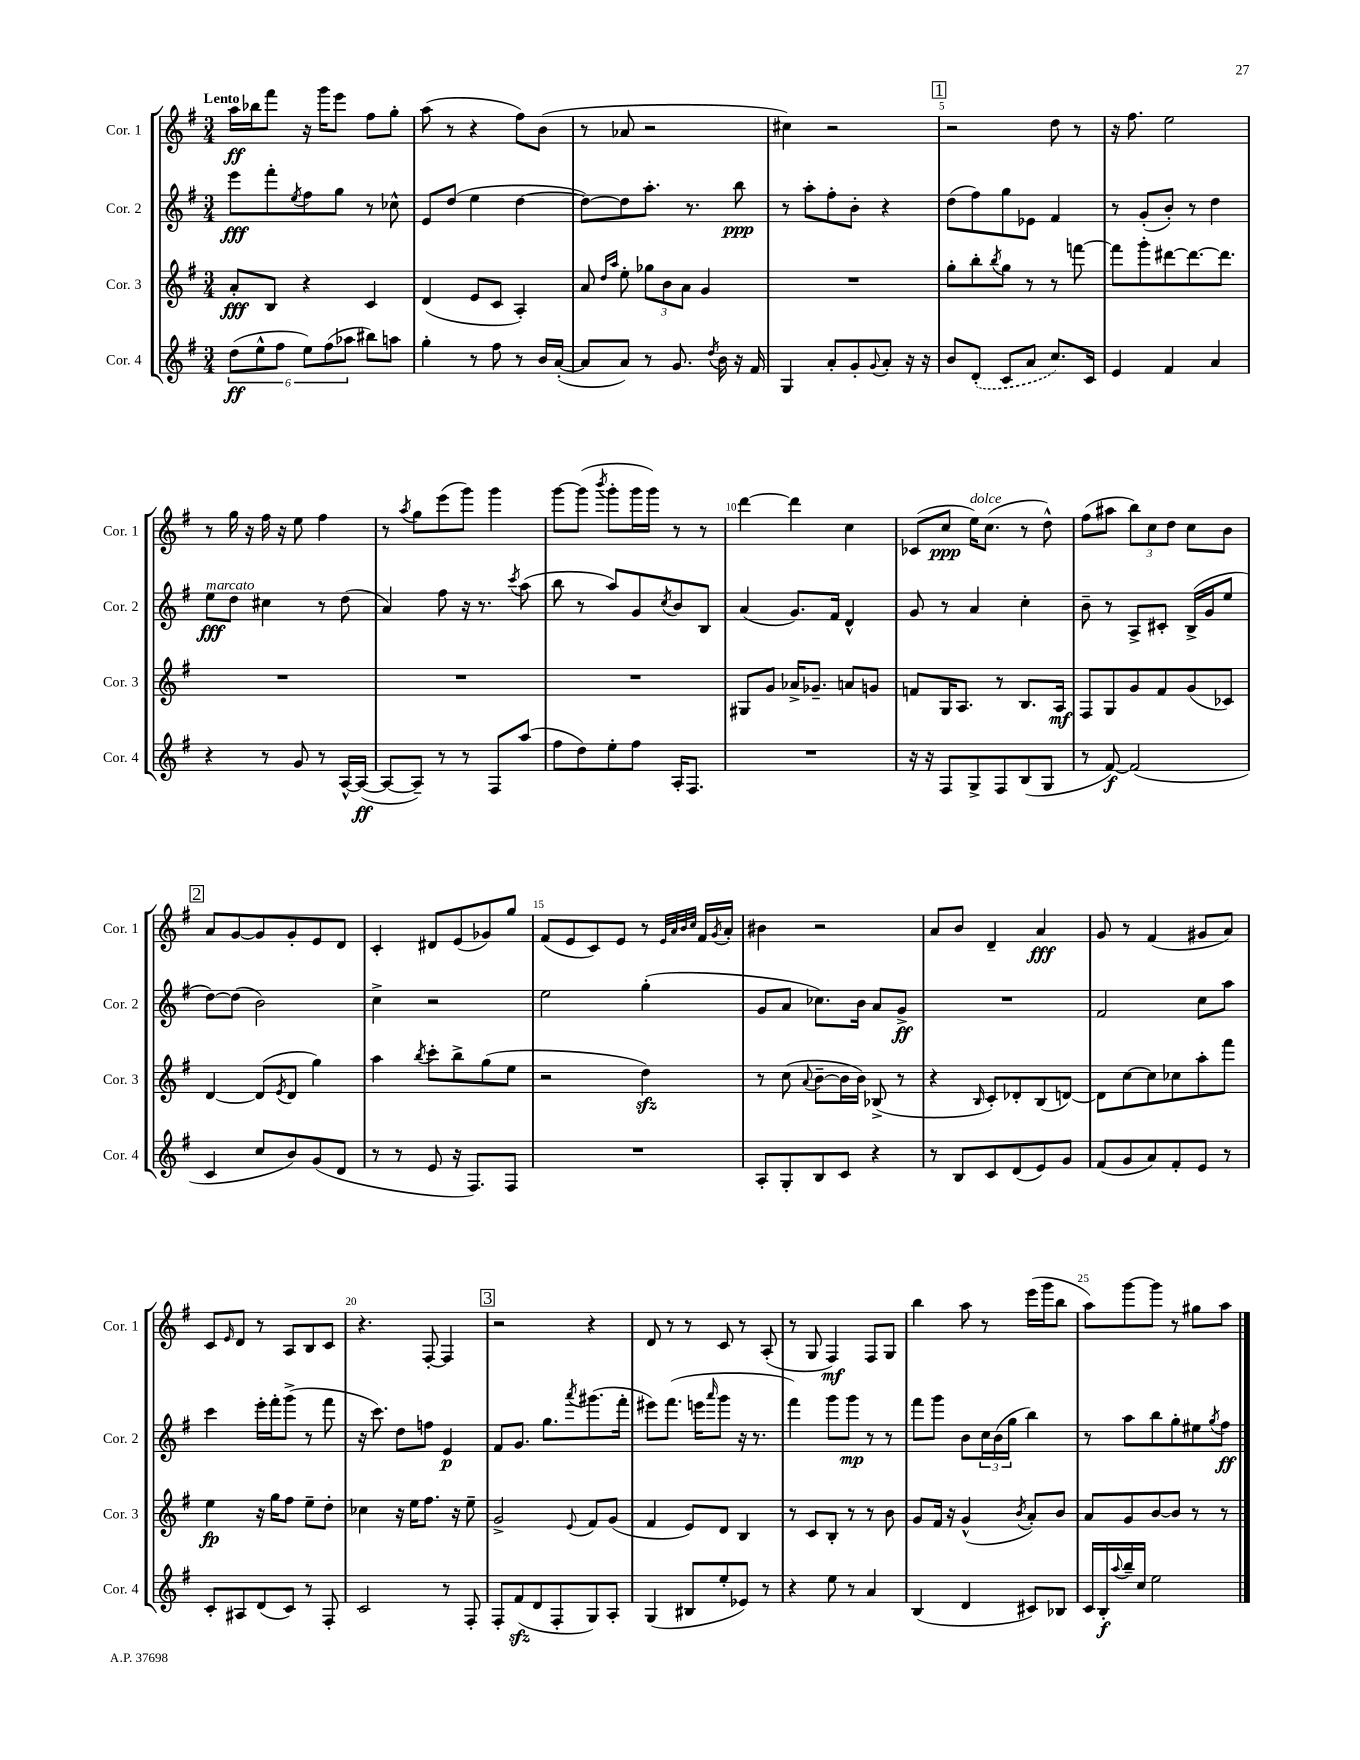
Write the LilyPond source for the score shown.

<<
\new StaffGroup <<
\new Staff = "s0" \with { instrumentName = "Cor. 1" shortInstrumentName = "Cor. 1" } {
    \clef treble \key g \major \numericTimeSignature \time 3/4 \tempo "Lento"
    a''16\ff bes''16 fis'''8 r16 g'''16 e'''8 fis''8 g''8-. |
    a''8( r8 r4 fis''8) b'8( |
    r8 aes'8 r2 |
    cis''4) r2 |
    \mark \markup { \box "1" } r2 d''8 r8 |
    r16 fis''8. e''2 |
    r8 g''16 r16 fis''16 r16 e''8 fis''4 |
    r8 \acciaccatura { a''8 } g''8 e'''8( g'''8) g'''4 |
    g'''8~ g'''8( \acciaccatura { b'''8 } g'''8-. g'''16 g'''16) r8 r8 |
    d'''4~ d'''4 c''4 |
    ces'8( c''8\ppp e''16^\markup { \italic "dolce" }) c''8.( r8 d''8-^) |
    fis''8( ais''8 \tuplet 3/2 { b''8) c''8 d''8 } c''8 b'8 |
    \mark \markup { \box "2" } a'8 g'8~ g'8 g'8-. e'8 d'8 |
    c'4-. dis'8 e'8( ges'8) g''8 |
    fis'8( e'8 c'8) e'8 r8 \grace { e'32 a'32 b'32 c''32 } fis'16 \acciaccatura { g'8 } a'16-. |
    bis'4 r2 |
    a'8 b'8 d'4-- a'4\fff |
    g'8 r8 fis'4( gis'8 a'8) |
    c'8 \grace { e'16 } d'8 r8 a8 b8 c'8 |
    r4. fis8~-. fis4 |
    \mark \markup { \box "3" } r2 r4 |
    d'8 r8 r8 c'8 r8 a8-.( |
    r8 g8 fis4\mf) fis8 g8 |
    b''4 a''8 r8 e'''16( g'''16 b''8 |
    a''8) g'''8~ g'''8 r8 gis''8 a''8 \bar "|." |
}
\new Staff = "s1" \with { instrumentName = "Cor. 2" shortInstrumentName = "Cor. 2" } {
    \clef treble \key g \major \numericTimeSignature \time 3/4
    e'''8\fff fis'''8-. \acciaccatura { e''8 } fis''8 g''8 r8 ces''8-^ |
    e'8 d''8( e''4 d''4~ |
    d''8~) d''8 a''8.-. r8. b''8\ppp |
    r8 a''8-. fis''8-. b'8-. r4 |
    \mark \markup { \box "1" } d''8( fis''8) g''8 ees'8 fis'4 |
    r8 g'8-.( b'8-.) r8 d''4 |
    e''8\fff^\markup { \italic "marcato" } d''8 cis''4 r8 d''8( |
    a'4) fis''8 r16 r8. \acciaccatura { c'''8 } a''8( |
    b''8 r8 a''8) g'8 \acciaccatura { c''8 } b'8 b8 |
    a'4( g'8.) fis'16 d'4-^ |
    g'8 r8 a'4 c''4-. |
    b'8-- r8 a8-> cis'8-. b16->( g'16 e''8 |
    \mark \markup { \box "2" } d''8~) d''8( b'2) |
    c''4-> r2 |
    e''2 g''4-.( |
    g'8 a'8 ces''8.) b'16 a'8 g'8->\ff |
    R2. |
    fis'2 c''8 a''8 |
    c'''4 e'''16-. fis'''16-. g'''8->( r8 fis'''8 |
    r16 c'''8.) d''8 f''8 e'4\p |
    \mark \markup { \box "3" } fis'8 g'8. g''8. \acciaccatura { a'''8 } gis'''8.( fis'''16-. |
    eis'''8) fis'''8.( e'''16 \grace { a'''16 } g'''8 r16 r8. |
    fis'''4) g'''8 g'''8\mp r8 r8 |
    fis'''8 g'''8 b'8 \tuplet 3/2 { c''16 b'16( g''16 } b''4) |
    r8 a''8 b''8 g''8-. eis''8 \acciaccatura { g''8 } fis''8\ff \bar "|." |
}
\new Staff = "s2" \with { instrumentName = "Cor. 3" shortInstrumentName = "Cor. 3" } {
    \clef treble \key g \major \numericTimeSignature \time 3/4
    a'8-.\fff b8 r4 c'4 |
    d'4( e'8 c'8 a4-.) |
    a'8 \grace { d''16 a''16 } e''8-. \tuplet 3/2 { ges''8 b'8 a'8 } g'4 |
    R2. |
    \mark \markup { \box "1" } g''8-. b''8-. \acciaccatura { b''8 } g''8 r8 r8 f'''8~ |
    f'''8 g'''8-. dis'''8~ dis'''8.~ dis'''8. |
    R2. |
    R2. |
    R2. |
    gis8 g'8 aes'16-> ges'8.-- a'8 g'8 |
    f'8 g16 a8. r8 b8. a16\mf |
    fis8 g8 g'8 fis'8 g'8( ces'8) |
    \mark \markup { \box "2" } d'4~ d'8( \acciaccatura { e'8 } d'8 g''4) |
    a''4 \acciaccatura { b''8 } c'''8-. b''8-> g''8( e''8 |
    r2 d''4\sfz) |
    r8 c''8( \appoggiatura { a'8 } b'8~-- b'16 b'16) bes8->( r8 |
    r4 \grace { b16 } c'8-.) des'8-. b8( d'8~) |
    d'8 c''8~ c''8 ces''8 a''8-. fis'''8 |
    e''4\fp r16 g''16 fis''8 e''8-- d''8-. |
    ces''4 r16 e''16 fis''8. r16 e''8-- |
    \mark \markup { \box "3" } g'2-> \appoggiatura { e'8 } fis'8 g'8( |
    fis'4 e'8) d'8 b4 |
    r8 c'8 b8-. r8 r8 b'8 |
    g'8 fis'16 r16 g'4-^( \acciaccatura { b'8 } a'8-.) b'8 |
    a'8 g'8 b'8~ b'8 r8 r8 \bar "|." |
}
\new Staff = "s3" \with { instrumentName = "Cor. 4" shortInstrumentName = "Cor. 4" } {
    \clef treble \key g \major \numericTimeSignature \time 3/4
    \tuplet 6/4 { d''8\ff( e''8-^ fis''8 e''8) fis''8( aes''8 } bis''8) a''8 |
    g''4-. r8 fis''8 r8 b'16 a'16~-.( |
    a'8 a'8) r8 g'8. \acciaccatura { d''8 } b'16 r16 fis'16 |
    g4 a'8-. g'8-. \appoggiatura { g'8 } a'8-. r16 r16 |
    \mark \markup { \box "1" } b'8 \once \slurDashed d'8-.( c'8 a'8 c''8.) c'16 |
    e'4 fis'4 a'4 |
    r4 r8 g'8 r8 a16~-^ a16~\ff( |
    a8~ a8--) r8 r8 fis8 a''8( |
    fis''8 d''8) e''8-. fis''8 a16-. fis8. |
    R2. |
    r16 r16 fis8 g8-> fis8 b8( g8 |
    r8 fis'8~\f) fis'2( |
    \mark \markup { \box "2" } c'4 c''8 b'8) g'8( d'8 |
    r8 r8 e'8 r16 fis8.) fis8 |
    R2. |
    a8-. g8-. b8 c'8 r4 |
    r8 b8 c'8 d'8( e'8) g'8 |
    fis'8( g'8 a'8) fis'8-. e'8 r8 |
    c'8-. ais8 d'8( c'8) r8 fis8-. |
    c'2 r8 fis8-. |
    \mark \markup { \box "3" } fis8-. fis'8\sfz( d'8 fis8-. g8) a8-. |
    g4( bis8 e''8-. ees'8) r8 |
    r4 e''8 r8 a'4 |
    b4( d'4 cis'8) bes8 |
    c'16 b16-.\f \appoggiatura { a''8 } b''16-- c''16 e''2 \bar "|." |
}
>>
>>
\layout { \context { \Score \override BarNumber.break-visibility = ##(#f #t #t) barNumberVisibility = #(every-nth-bar-number-visible 5) } }
